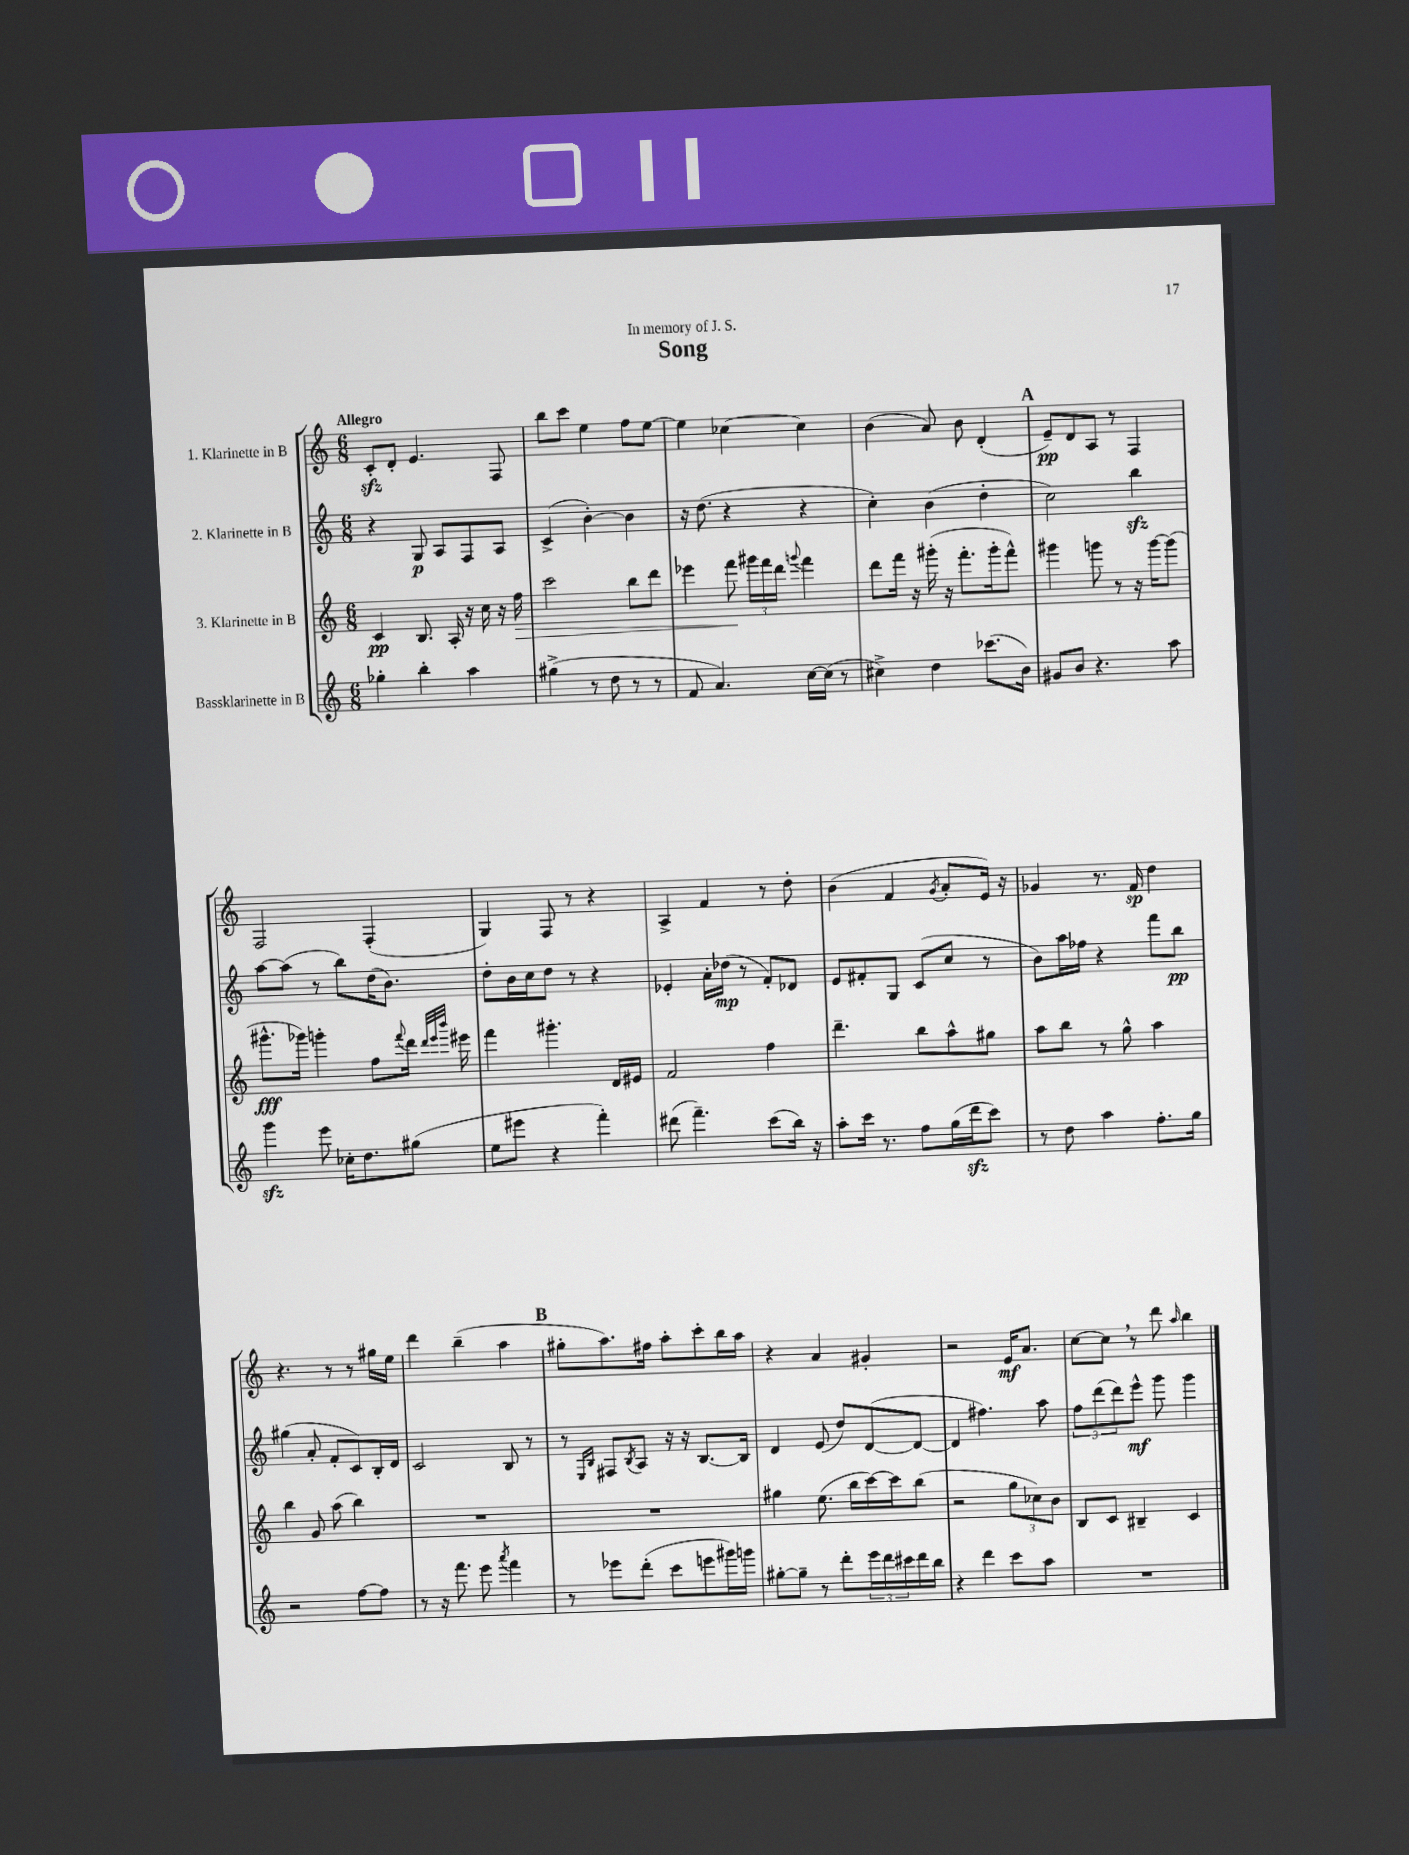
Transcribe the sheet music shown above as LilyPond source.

\header { title = "Song" dedication = "In memory of J. S." }
<<
\new StaffGroup <<
\new Staff = "s0" \with { instrumentName = "1. Klarinette in B" } {
    \clef treble \key c \major \numericTimeSignature \time 6/8 \tempo "Allegro"
    c'8-.\sfz d'8-. e'4. f8 |
    b''8 c'''8 e''4 f''8 e''8~ |
    e''4 ces''4~ ces''4 |
    b'4( a'8) b'8 d'4-.( |
    \mark \markup { \bold "A" } e'8--\pp) d'8 a8 r8 f4 |
    f2 f4-.( |
    g4) f8 r8 r4 |
    a4-> f'4 r8 d''8-. |
    b'4( f'4 \acciaccatura { g'8 } a'8-. e'16) r16 |
    ges'4 r8. f'16\sp d''4 |
    r4. r8 r8 gis''16 e''16 |
    d'''4 b''4--( a''4 |
    \mark \markup { \bold "B" } gis''8-. a''8.) fis''16 a''8-. c'''8-. b''16 a''16 |
    r4 a'4 gis'4-. |
    r2 e'16\mf a'8. |
    c''8~ c''8 \breathe r8 d'''8 \grace { a''16 } b''4 \bar "|." |
}
\new Staff = "s1" \with { instrumentName = "2. Klarinette in B" } {
    \clef treble \key c \major \numericTimeSignature \time 6/8
    r4 g8\p a8 f8 a8 |
    c'4->( b'4~-.) b'4 |
    r16 d''8.( r4 r4 |
    c''4-.) b'4( d''4-. |
    \mark \markup { \bold "A" } c''2) b''4\sfz |
    a''8~ a''8( r8 b''8) d''16( b'8.) |
    d''8-. b'16 c''16 d''8 r8 r4 |
    ees'4-. a'16-. des''16\mp( r8 f'8-.) des'8 |
    e'8 fis'8-. g8 c'8( c''8 r8 |
    b'8) a''16 fes''16 r4 f'''8 b''8\pp |
    gis''4( a'8-. f'8-. c'8) b16-. d'16 |
    c'2 b8 r8 |
    \mark \markup { \bold "B" } r8 \grace { e16 b16 } fis8 \acciaccatura { b8 } a8 r16 r16 b8.~ b16 |
    d'4 e'8( d''8) d'8~( d'8~ |
    d'4 fis''4.) a''8 |
    \tuplet 3/2 { f''8 d'''8( d'''8) } e'''8-^\mf g'''8 g'''4 \bar "|." |
}
\new Staff = "s2" \with { instrumentName = "3. Klarinette in B" } {
    \clef treble \key c \major \numericTimeSignature \time 6/8
    c'4\pp b8. a16-. r16 c''16 r16 f''16\> |
    c'''2 b''8 d'''8 |
    ees'''4 f'''8\! \tuplet 3/2 { gis'''16 f'''16 d'''16 } \appoggiatura { g'''8 } f'''4 |
    d'''8 f'''16 r16 gis'''16-.( r16 f'''8.-. gis'''16-. f'''8-^) |
    \mark \markup { \bold "A" } gis'''4 g'''8 r8 r16 g'''16~ g'''8( |
    gis'''8.-^\fff ges'''16) g'''4-. f''8 \appoggiatura { f'''8 } d'''16 \grace { d'''32 e'''32 b'''32 } eis'''16 |
    f'''4 gis'''4.-. d'16 eis'16 |
    f'2 f''4 |
    d'''4.-- b''8 a''8-^ gis''8 |
    a''8 b''8 r8 g''8-^ a''4 |
    b''4 g'8 a''8( b''4) |
    R2. |
    \mark \markup { \bold "B" } R2. |
    gis''4 e''8.( b''16 c'''16~) c'''16 b''8( |
    r2 \tuplet 3/2 { g''8 ces''8) b'8 } |
    b8 c'8 bis4-- c'4 \bar "|." |
}
\new Staff = "s3" \with { instrumentName = "Bassklarinette in B" } {
    \clef treble \key c \major \numericTimeSignature \time 6/8
    ges''4-. b''4-. a''4 |
    gis''4->( r8 d''8 r8 r8 |
    f'8 a'4.) c''16~ c''16( r8 |
    cis''4->) d''4 ces'''8.( b'16) |
    \mark \markup { \bold "A" } gis'8 b'8 r4. a''8 |
    g'''4\sfz e'''8 ces''16-. d''8. gis''8( |
    e''8 eis'''8 r4 f'''4-.) |
    dis'''8( f'''4.--) c'''8( b''16) r16 |
    a''8-. c'''16 r8. f''8 g''16( d'''16\sfz c'''8) |
    r8 d''8 a''4 f''8.-. g''16 |
    r2 f''8~ f''8 |
    r8 r16 f'''8. e'''8 \acciaccatura { a'''8 } f'''4 |
    \mark \markup { \bold "B" } r8 ees'''8 d'''8-.( c'''8 e'''8 gis'''16) g'''16 |
    gis''8~-. gis''8-- r8 d'''8-. \tuplet 3/2 { e'''16 d'''16 cis'''16 } d'''16 b''16 |
    r4 d'''4 c'''8 a''8 |
    R2. \bar "|." |
}
>>
>>
\layout { \context { \Score \remove "Bar_number_engraver" } }
